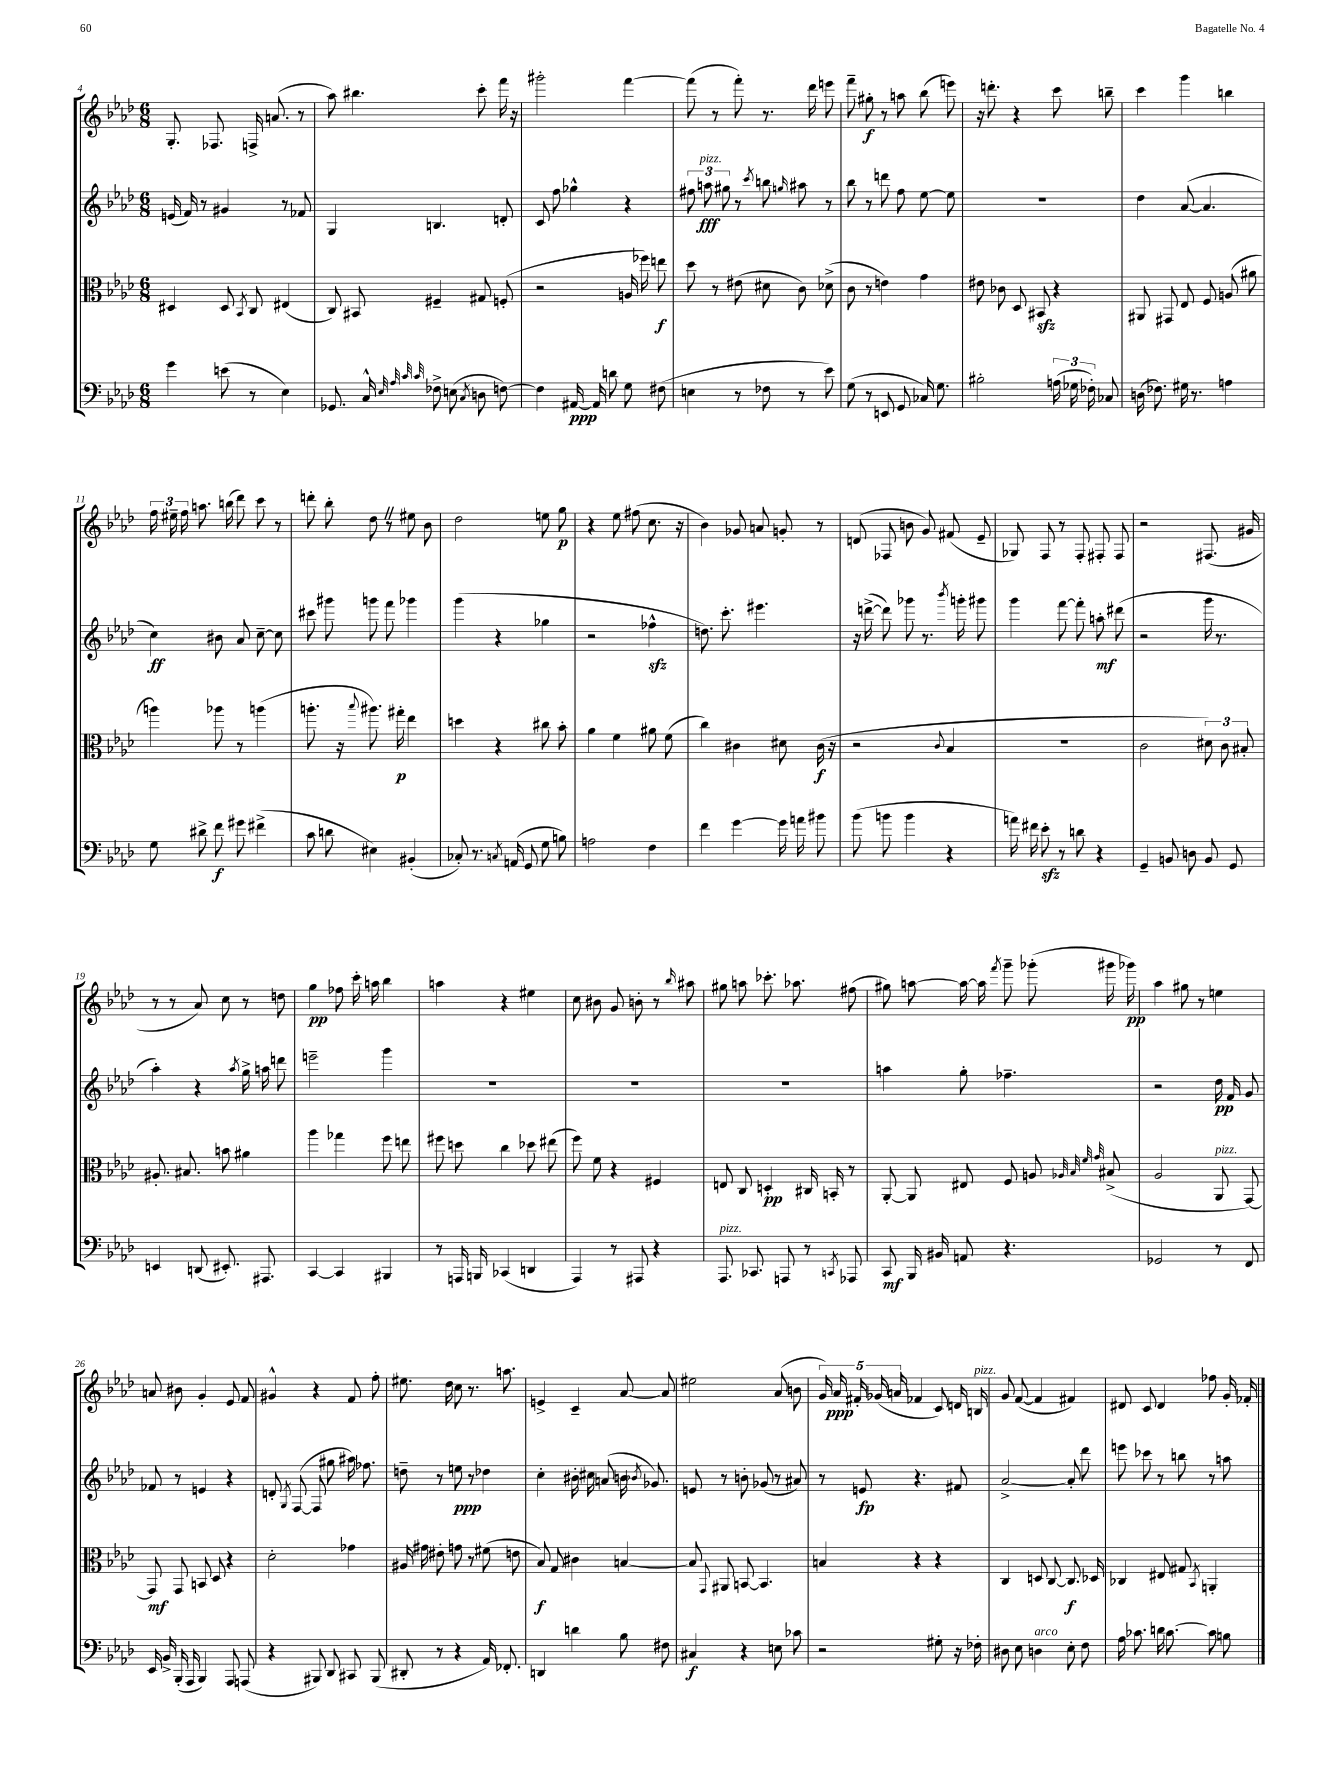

**kern	**kern	**kern	**kern
*staff4	*staff3	*staff2	*staff1
*clefF4	*clefC3	*clefG2	*clefG2
*k[b-e-a-d-]	*k[b-e-a-d-]	*k[b-e-a-d-]	*k[b-e-a-d-]
*M6/8	*M6/8	*M6/8	*M6/8
4g	4D#	(16e	8.G'
.	.	16f)	.
.	.	8r	.
.	.	.	8.F-
(8e	8D#	4g#	.
.	8qBB-	.	.
8r	8C	.	16F^
.	.	.	(8.a
4E-)	(4E#	8r	.
.	.	8f-	8r
=	=	=	=
8.GG-	8C)	4G	8aa-)
.	8BB#	.	4.bb#
16C^^	.	.	.
32qqE-	.	.	.
32qqA-	.	.	.
32qqc	.	.	.
32qqc	.	.	.
8F-^	4F#~	4.B	.
(8E	.	.	.
8qC	.	.	.
8D	8G#	.	8ccc'
[8F)	(8F'	8d'	16fff
.	.	.	16r
=	=	=	=
4F]	2r	8c	2ggg#'
.	.	8ff	.
[16AA#	.	4gg-^^	.
16AA#]	.	.	.
8d	.	.	.
8G	16A	4r	[4fff
.	16ff-)	.	.
(8F#	8ee	.	.
=	=	=	=
4E	8dd-	12ff#	(8fff]
.	.	12aa	.
.	8r	.	8r
.	.	12gg#	.
8r	(8e#	8r	8fff')
.	.	8qccc	.
8F-	8d#	8bb	8.r
.	.	16qqgg	.
8r	8c)	8aa#	.
.	.	.	16ddd-
8e-)	(8d-^	8r	8eee
=	=	=	=
(8G	8c	8bb-	8fff~
8r	8r	8r	8gg#'
8EE	4e)	8ddd	8r
8GG	.	8ff	8aa
16C-)	4g	[8ee-	(8bb-
8.G	.	.	.
.	.	8ee-]	8eee)
=	=	=	=
2B#'	8e#	2.r	16r
.	.	.	8.ddd'
.	8c-	.	.
.	8D-	.	4r
.	8BB#	.	.
(24A	4r	.	8ccc
24G-	.	.	.
24F-')	.	.	.
8C-	.	.	8bb~
=	=	=	=
(16D	8AA#	4dd-	4ccc
8.F-)	.	.	.
.	8GG#	.	.
16G#	8E-	([8a-	4ggg
8.r	.	.	.
.	8F	4.a-]	.
4A	(8A	.	4bb
.	8a#	.	.
=	=	=	=
8G	4aa)	4cc)	24ff
.	.	.	24ee#~
.	.	.	24ff
8d#^	.	.	8.aa
8f	8aa-	8b#	.
.	.	.	(16bb
8g#	8r	8a-	8ddd-)
(4f#^	(4aa	[8cc~	8ccc
.	.	8cc]	8r
=	=	=	=
8c	8.aa'	8ccc#	8ddd'
8d	.	8ggg#	8bb-'
.	16r	.	.
.	8qqbb-	.	.
4E#)	8.aa#)	8ggg	8dd-
.	.	8fff	8r
.	16gg#'	.	.
(4BB#'	4ee-	4ggg-	8ee#
.	.	.	8b-
=	=	=	=
8C-')	4dd	(4ggg	2dd-
8.r	.	.	.
.	4r	4r	.
8qC	.	.	.
(16AA	.	.	.
8GG	.	.	.
8G	8cc#	4gg-	8ee
8B)	8b-'	.	8gg
=	=	=	=
2A	4a-	2r	4r
.	4f	.	8ee-
.	.	.	(8ff#
4F	8a#	4ff-^^	8.cc
.	(8f	.	.
.	.	.	16r
=	=	=	=
4f	4cc)	8.dd)	4b-)
.	.	8.ccc'	.
[4g	4c#	.	8g-
.	.	4.eee#	8a
16g]	8d#	.	8g'
16a	.	.	.
8b#	(16c#	.	8r
.	16r	.	.
=	=	=	=
(8b-	2r	16r	(8d
.	.	([16ddd^	.
8b	.	8ddd])	8F-
4b	.	8ggg-	8b
.	.	8.r	8g)
.	8qqc	.	.
4r	4B-	.	(8f#
.	.	8qbbb-	.
.	.	16ggg'	.
.	.	8ggg#	8e-~
=	=	=	=
16a)	2.r	4ggg	8G-)
16f#	.	.	.
8e-'	.	.	8F
8r	.	[8fff	8r
8d	.	8fff']	8F'
4r	.	8aa'	8F#'
.	.	(8ddd#	8F#
=	=	=	=
4GG~	2c	2r	2r
8BB	.	.	.
8D	.	.	.
8BB	12d#)	16ggg	(8.F#
.	.	8.r	.
.	12c	.	.
8GG	.	.	.
.	12B#'	.	.
.	.	.	16g#
=	=	=	=
4EE	8.A#'	4aa-')	8r
.	.	.	8r
.	8.B#	.	.
(8DD	.	4r	8a-)
8.EE#')	8b	.	8cc
.	.	8qaa-	.
.	4a#	16gg^	8r
8.AAA#	.	16aa	.
.	.	8ddd	8dd
=	=	=	=
[4CC	4aa-	2eee~	4gg
4CC]	4gg-	.	8ff-
.	.	.	16ccc'
.	.	.	16aa
4BBB#	8ff	4ggg	4bb-
.	8ee	.	.
=	=	=	=
8r	8ff#	2.r	4aa
16AAA	8dd	.	.
16BBB	.	.	.
(4CC-	4cc	.	4r
4DD	8dd-	.	4ee#
.	(8ee#	.	.
=	=	=	=
4AAA-)	8ff)	2.r	8cc
.	8f	.	8b#
8r	4r	.	8g
8AAA#	.	.	8b'
4r	4F#	.	8r
.	.	.	16qqbb-
.	.	.	8aa#
=	=	=	=
8.AAA-	8E	2.r	8gg#
.	8C	.	8aa
8.CC-	.	.	.
.	4D'	.	8.ccc-'
8AAA	.	.	.
.	.	.	8.aa-
8r	16C#	.	.
.	16BB'	.	.
8qCC	.	.	.
8AAA-	8r	.	(8ff#
=	=	=	=
8CC	[8AA-'	4aa	8gg#)
16BBB-	8AA-]	.	[8aa
16BB#	.	.	.
8AA	8E#	8gg'	16aa_
.	.	.	16aa]
.	.	.	8qfff
4.r	8F	4.ff-~	8ggg~
.	8A	.	(8ggg-'
.	32qqA-	.	.
.	32qqB-	.	.
.	32qqf	.	.
.	32qqg	.	.
.	(8B#^	.	16ggg#
.	.	.	16ggg-)
=	=	=	=
2GG-	2A-	2r	4aa-
.	.	.	8gg#
.	.	.	8r
8r	8AA-	16dd-	4ee
.	.	16f	.
8FF	[8GG)	8g	.
=	=	=	=
16EE-	8GG]	8f-	8a
16BB-^	.	.	.
(16BBB-'	8GG	8r	8b#
16AAA-	.	.	.
4BBB-)	8BB	4e	4g'
.	8D-	.	.
8AAA-	4r	4r	8e-
(8AAA	.	.	8f
=	=	=	=
4r	2d-'	8d'	4g#^^
.	.	8qG	.
.	.	([8F	.
8BBB#)	.	8F]	4r
8DD-	.	8gg#	.
8CC#	4g-	16aa#)	8f
.	.	8.ff-	.
(8BBB#	.	.	8ff'
=	=	=	=
8DD#'	16A#	8dd~	8.ee#
.	16g#	.	.
8r	8e#'	8r	.
.	.	.	16dd-
4r	8g	8ee	8cc
.	8r	8r	8.r
16AA-)	(8f#	4dd-	.
8.FF-'	.	.	8.aa
.	8e	.	.
=	=	=	=
4DD	8B-)	4cc'	4e^
.	8G	.	.
4d	4c#	16b#'	4c~
.	.	16cc#	.
.	.	(8a	.
8B-	[4B	16b	[8a-
.	.	8qb-	.
.	.	8.g-)	.
8F#	.	.	8a-]
=	=	=	=
4C#	8B]	8e	2ee#
.	8qqGG	.	.
.	8AA#	8r	.
4r	[8BB	8b'	.
.	4.BB]	(8g-	.
8E	.	8r	(8a-
8c-	.	8a#)	8b
=	=	=	=
2r	4B	8r	20g)
.	.	.	20a-
.	.	.	20f#'
.	.	8e	.
.	.	.	(20g-
.	.	.	20a
.	4r	4.r	4f-
8G#'	4r	.	8c)
16r	.	8f#	16d
16F-'	.	.	16B
=	=	=	=
8D#	4C	[2a-^	8g
8E-	.	.	([8f
4D	8D	.	4f]
.	[8C	.	.
8E-'	8.C]	8a-']	4f#)
8F	.	8ddd-	.
.	16D-	.	.
=	=	=	=
16A-	4C-	8eee	8d#
8.c-	.	.	.
.	.	8ccc-	8c
16d	8E#	8r	4d#
[8.c-	.	.	.
.	8G#	8bb	.
.	8qBB-	.	.
8c-]	4AA'	8r	8ff-
8B	.	8aa	16g'
.	.	.	16f-'
==	==	==	==
*-	*-	*-	*-
